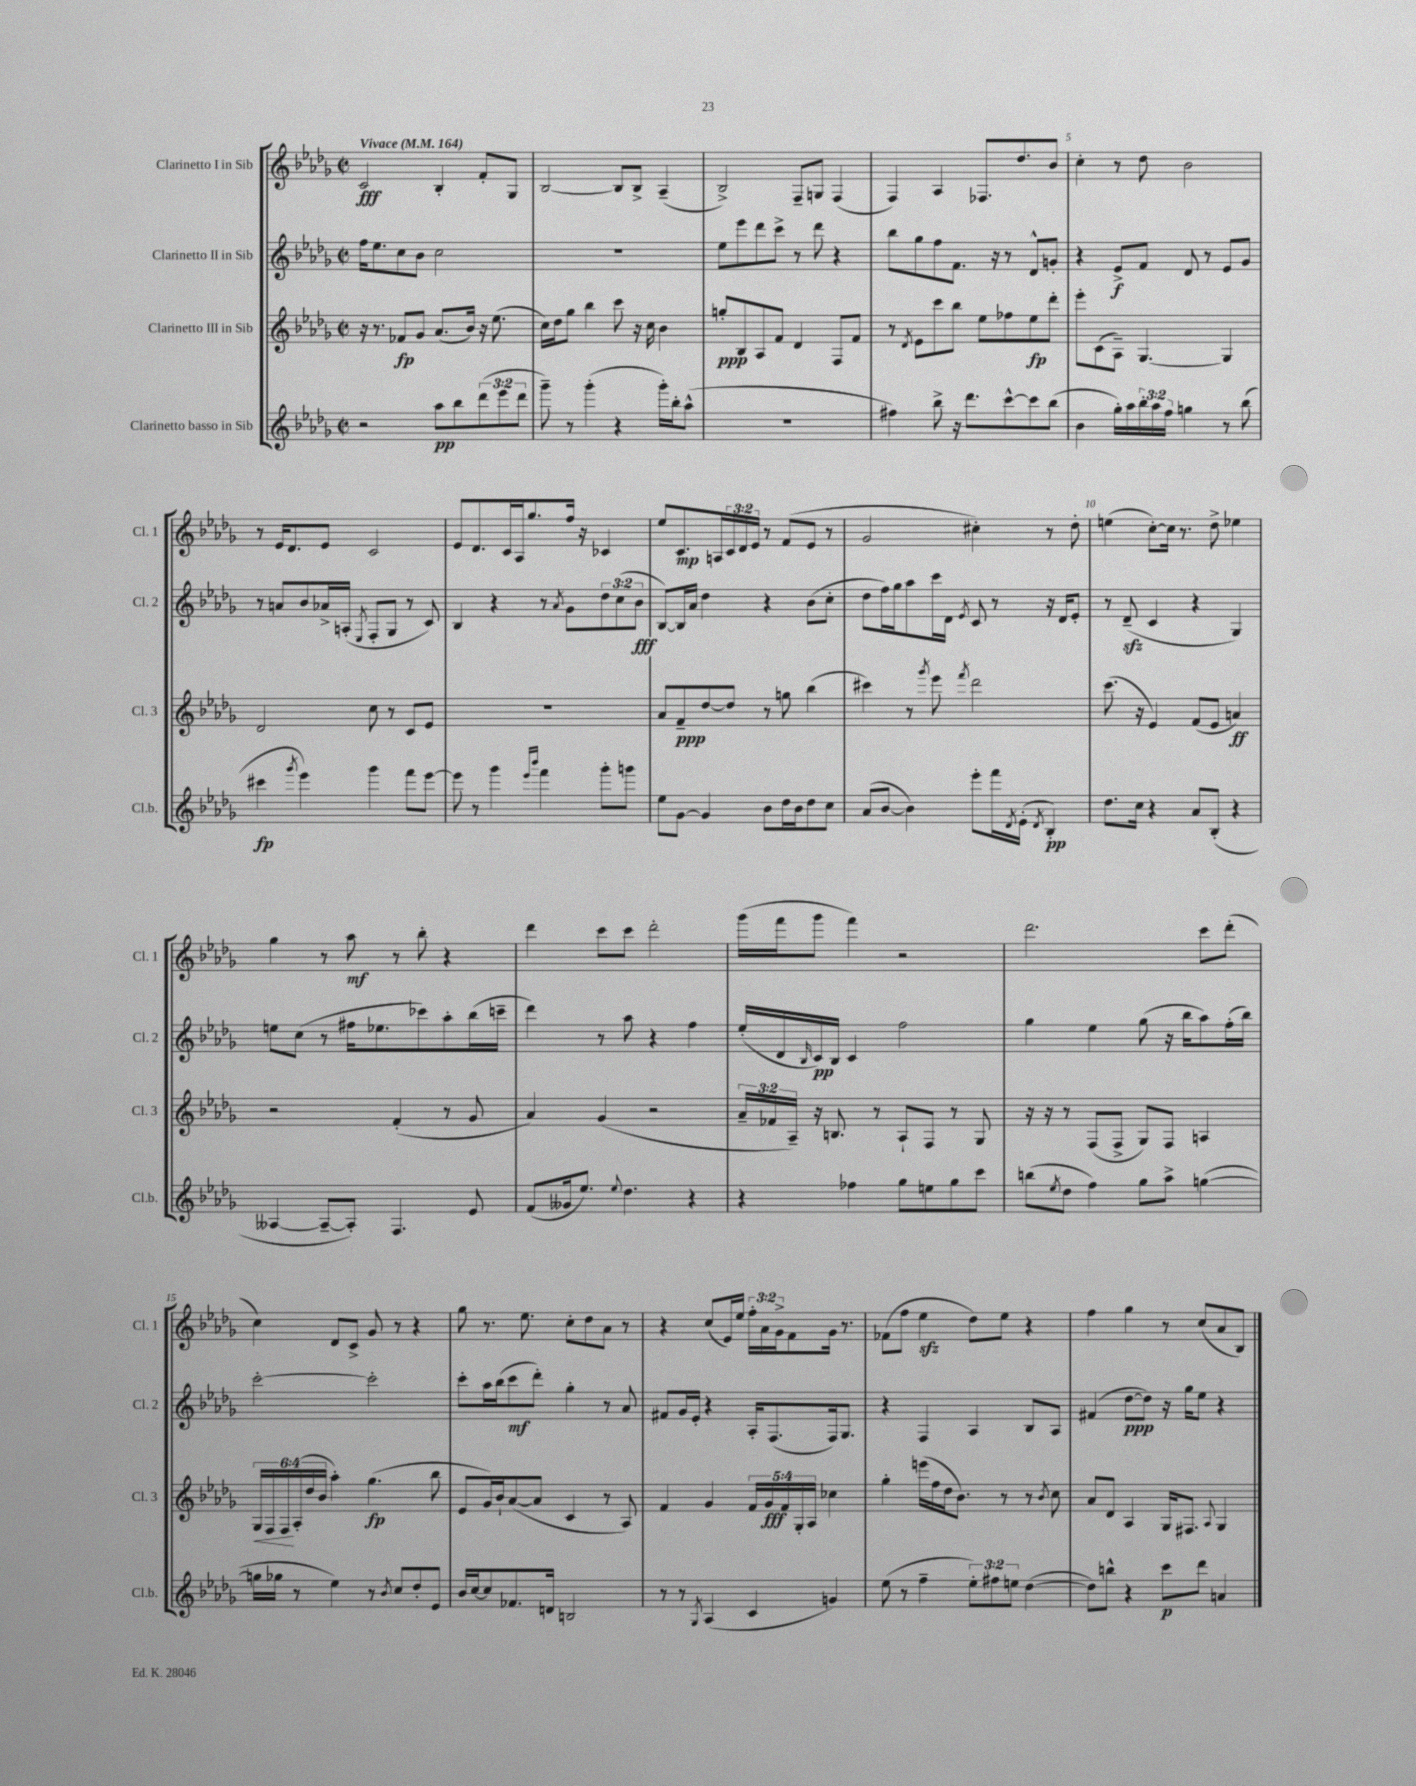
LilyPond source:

<<
\new StaffGroup <<
\new Staff = "s0" \with { instrumentName = "Clarinetto I in Sib" shortInstrumentName = "Cl. 1" } {
    \clef treble \key des \major \defaultTimeSignature \time 2/2 \override Staff.TupletNumber.text = #tuplet-number::calc-fraction-text \tempo "Vivace" 4 = 164
    c'2\fff bes4-. f'8-. ges8 |
    bes2~ bes8 bes8-> aes4--( |
    bes2->) f8-- g8 f4( |
    f4) aes4 fes8. des''8. bes'8 |
    c''4-. r8 des''8 bes'2 |
    r8 ees'16 des'8. ees'8 c'2 |
    ees'8 des'8. c'16 aes16 ges''8. f''16 r16 ces'4 |
    ees''8 c'8.\mp a16 \tuplet 3/2 { c'16 des'16 ees'16 } r8 f'8( ees'8 r8 |
    ges'2 cis''4-.) r8 des''8-. |
    e''4( c''8~-.) c''16 r8. des''8-> ees''4 |
    ges''4 r8 aes''8\mf r8 bes''8-. r4 |
    des'''4 c'''8 c'''8 des'''2-. |
    ges'''16( f'''16 ges'''8 f'''4) r2 |
    des'''2. c'''8 des'''8-.( |
    c''4) des'8 c'8-> ges'8 r8 r4 |
    ges''8 r8. ees''8. c''8-. des''8 aes'8 r8 |
    r4 c''8( ees'16) ees''16 \tuplet 3/2 { f''16-. aes'16 ges'16-> } f'8 ges'16 r8. |
    fes'8( f''8 ees''4\sfz des''8) ees''8 r4 |
    f''4 ges''4 r8 c''8( aes'8 bes8) \bar "|." |
}
\new Staff = "s1" \with { instrumentName = "Clarinetto II in Sib" shortInstrumentName = "Cl. 2" } {
    \clef treble \key des \major \defaultTimeSignature \time 2/2 \override Staff.TupletNumber.text = #tuplet-number::calc-fraction-text
    f''16 ees''8. c''8 bes'8 c''2 |
    R1 |
    ees''8 ees'''8 des'''8 c'''8-> r8 des'''8 r4 |
    bes''8 ges''8 f''8 f'8. r16 r8 des'8-^ g'8-. |
    r4 ees'8->\f f'8 des'8 r8 ees'8 ges'8 |
    r8 a'8 bes'8 aes'16-> a16-.( \acciaccatura { ees8 } f8-. ges8 r8 c'8) |
    bes4 r4 r8 \acciaccatura { aes'8 } ges'8 \tuplet 3/2 { des''8 c''8( bes'8\fff } |
    bes8~) bes16 aes'16 des''4 r4 bes'8( c''8-. |
    des''8 f''16) ges''16 aes''8 c'''16 des'16 \acciaccatura { ees'8 } c'8 r8 r16 des'16 ees'8-. |
    r8 des'8--\sfz( c'4 r4 ges4) |
    e''8 c''8( r8 fis''16 ees''8. ces'''8) aes''8-. bes''16( c'''16-- |
    des'''4) r8 aes''8 r4 f''4 |
    ees''16-.( des'16 \grace { bes16 } c'16\pp) bes16 c'4 f''2 |
    ges''4 ees''4 ges''8( r16 bes''16 aes''8) f''16-.( bes''16) |
    c'''2~-. c'''2-. |
    c'''8-. aes''16 bes''16( c'''8\mf des'''8-.) ges''4-. r8 aes'8 |
    fis'8 ges'16 ees'16-. r4 aes16-. f8.( f16) ges8. |
    r4 f4 aes4 bes8 aes8 |
    fis'4( des''8~\ppp des''8) r16 ges''16 ees''8 r4 \bar "|." |
}
\new Staff = "s2" \with { instrumentName = "Clarinetto III in Sib" shortInstrumentName = "Cl. 3" } {
    \clef treble \key des \major \defaultTimeSignature \time 2/2 \override Staff.TupletNumber.text = #tuplet-number::calc-fraction-text
    r16 r8. fes'8\fp ges'8 aes'8.( bes'16) r16 ees''8.( |
    c''16) des''16 ges''8 bes''4 c'''8 r16 c''16 bes'4 |
    g''8-.\ppp bes8 aes8 f'8 des'4 f8 f'8 |
    r8 \acciaccatura { des'8 } ees'8 c'''8 bes''8 ees''8 fes''8 ees''8\fp des'''8-. |
    ees'''8-. c'8( aes8--) ges4.~ ges4 |
    des'2 c''8 r8 c'8 ees'8 |
    R1 |
    aes'8 f'8--\ppp des''8~ des''8 r8 g''8 bes''4( |
    cis'''4) r8 \acciaccatura { ges'''8 } ees'''8 \acciaccatura { f'''8 } des'''2 |
    c'''8.( r16 ees'4) f'8( ees'8 a'4\ff) |
    r2 f'4-.( r8 ges'8 |
    aes'4) ges'4( r2 |
    \tuplet 3/2 { aes'16-- fes'16 aes16--) } r16 b8. r8 aes8-! f8 r8 ges8 |
    r16 r16 r8 f8( f8-> ges8) f8 a4 |
    \tuplet 6/4 { ges16\< f16 f16\! aes16-.( des''16 bes'16 } aes''4-.) ges''4.\fp( bes''8 |
    ees'8 ges'16) bes'16-! aes'8~( aes'8 c'4 r8 aes8) |
    f'4 ges'4 \tuplet 5/4 { f'16 ges'16\fff f'16 ges16-. aes16 } ces''4 |
    ges''4-. e'''16( f''16 des''16 bes'8.) r8 r8 \acciaccatura { bes'8 } c''8 |
    aes'8 des'8 aes4 ges16 fis8. \appoggiatura { aes8 } ges4 \bar "|." |
}
\new Staff = "s3" \with { instrumentName = "Clarinetto basso in Sib" shortInstrumentName = "Cl.b." } {
    \clef treble \key des \major \defaultTimeSignature \time 2/2 \override Staff.TupletNumber.text = #tuplet-number::calc-fraction-text
    r2 aes''8\pp bes''8 \tuplet 3/2 { des'''8( ees'''8 des'''8 } |
    ges'''8--) r8 ges'''4-.( r4 ges'''16-.) bes''16-. aes''8-^( |
    R1 |
    fis''4) bes''8-> r16 des'''8. c'''8~-^ c'''8 bes''8( |
    bes'4 ges''16-.) aes''16 \tuplet 3/2 { bes''16-. aes''16 f''16 } g''4 r8 bes''8( |
    cis'''4\fp \acciaccatura { ges'''8 } ees'''4) ges'''4 f'''8 ees'''8~ |
    ees'''8 r8 ges'''4 \grace { ees'''16 bes'''16 } f'''4 ges'''8-. g'''8 |
    ees''8 ges'8~ ges'4 bes'8 des''16 bes'16 des''8 c''8 |
    aes'8( bes'8~ bes'4) ees'''8-. f'''16 \acciaccatura { des'8 } ees'16-.( \acciaccatura { des'8 } bes4-.\pp) |
    des''8. c''16 r4 aes'8 bes8-.( r4 |
    aeses4~ aeses8~-- aeses8-.) f4. ees'8 |
    f'8( geses'16 ees''8.) \appoggiatura { ees''8 } des''4. r4 |
    r4 fes''4 ges''8 e''8 ges''8 c'''8 |
    b''8( \acciaccatura { ees''8 } des''8 f''4) ges''8 aes''8-> g''4~( |
    g''16 ges''16 r8 ees''4) r8 \acciaccatura { bes'8 } c''8 des''8-. ees'8 |
    bes'16 c''16~ c''8 fes'8. d'16 b2 |
    r8 r8 \acciaccatura { ges8 } aes4( c'4 g'4) |
    ees''8( r8 f''4-- \tuplet 3/2 { ees''8-.) fis''8 e''8 } des''4~( |
    des''8) b''8-^ r4 c'''8\p des'''8 a'4 \bar "|." |
}
>>
>>
\layout { \context { \Score \override BarNumber.break-visibility = ##(#f #t #t) barNumberVisibility = #(every-nth-bar-number-visible 5) } }
